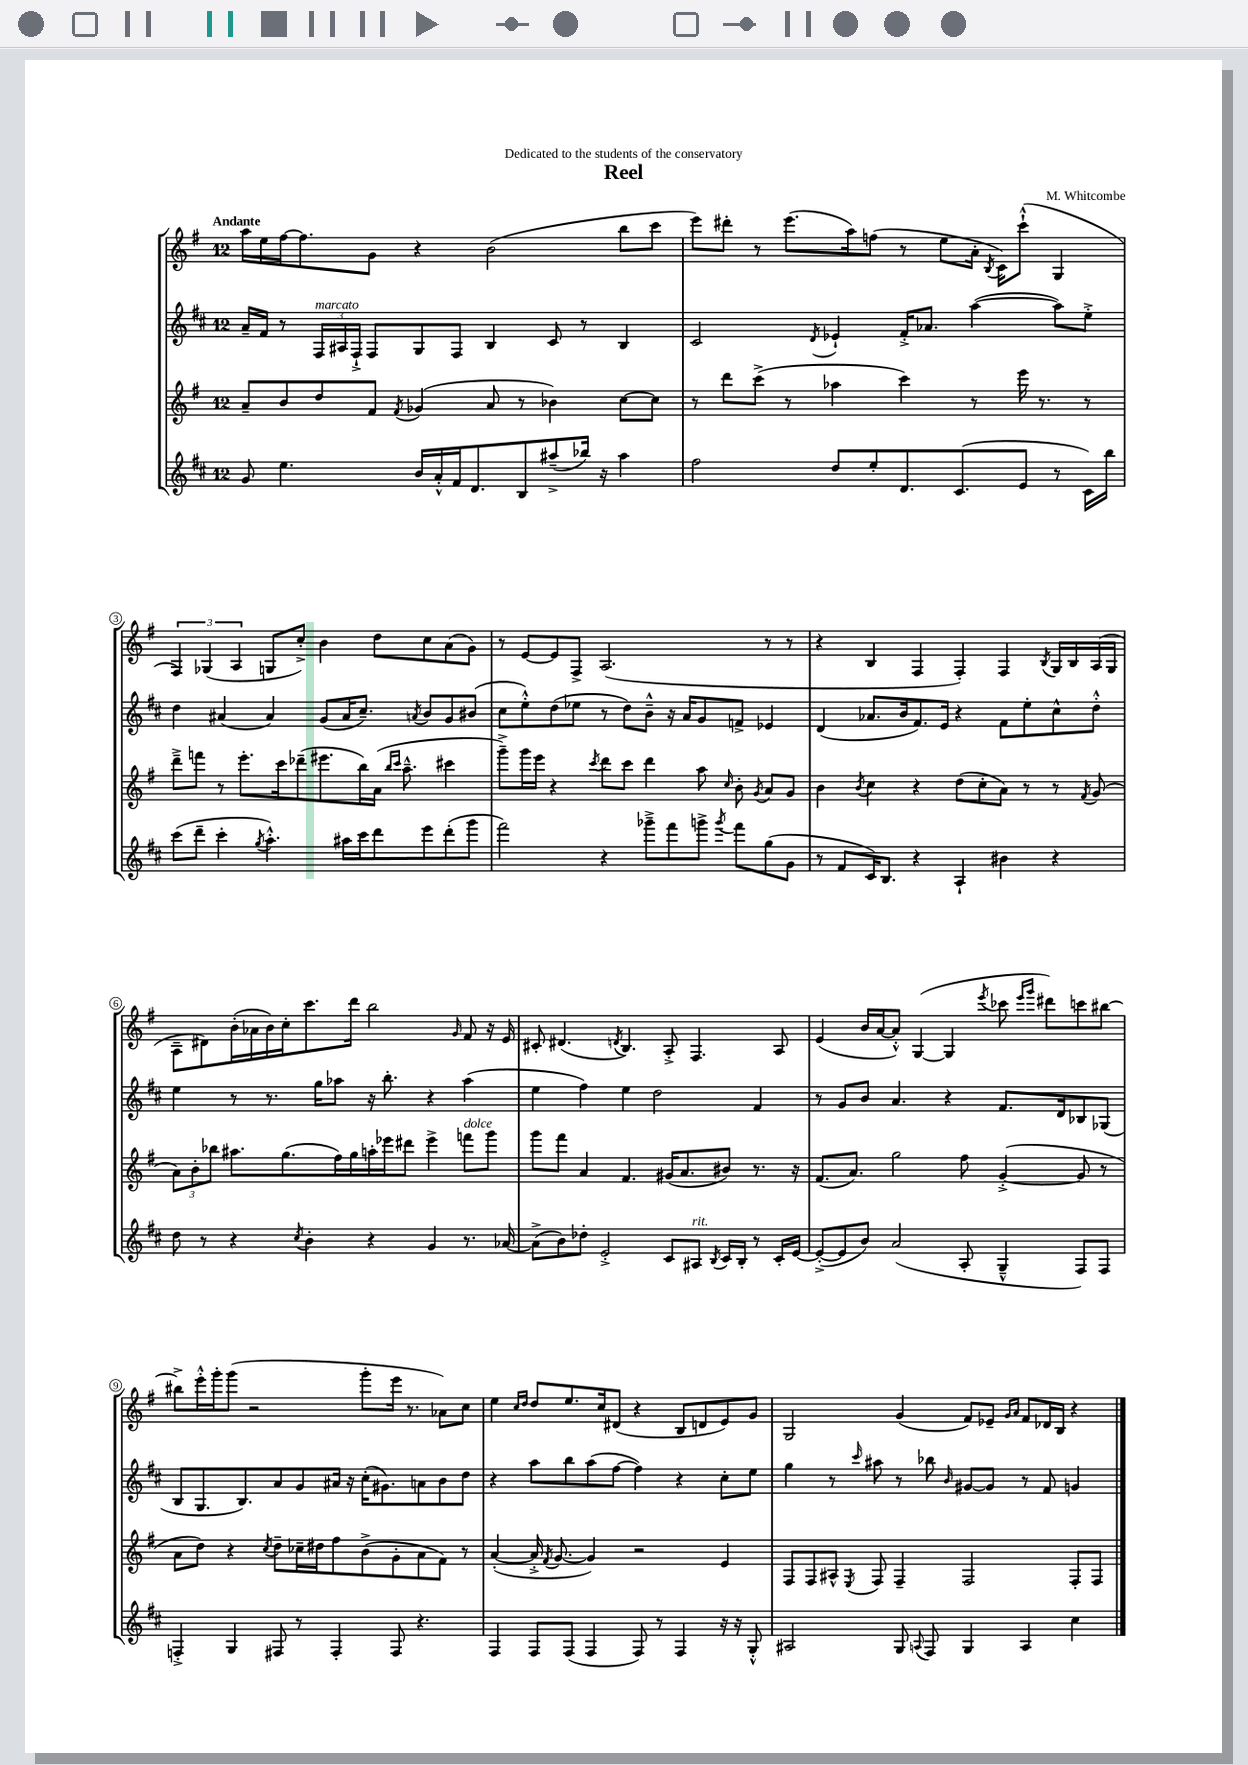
\header { title = "Reel" composer = "M. Whitcombe" dedication = "Dedicated to the students of the conservatory" }
<<
\new StaffGroup <<
\new Staff = "s0" {
    \clef treble \key g \major \once \override Staff.TimeSignature.style = #'single-digit \time 12/8 \tempo "Andante"
    \autoBeamOff a''16[ e''16 fis''16~ fis''8. g'8] r4 b'2( b''8[ c'''8] |
    e'''8[) dis'''8]-. r8 e'''8.[( a''16) f''8]( r8 e''8[ a'16]-. \acciaccatura { b8 } c'16[) c'''8]-!-^( g4 |
    \tuplet 3/2 { fis4) ges4( a4 } g8[ c''8]-.->) b'4 d''8[ c''8 a'8( g'8]) |
    r8 e'8[~ e'8 fis8]-> a2.( r8 r8 |
    r4 b4 fis4 fis4-.) fis4 \acciaccatura { b8 } g16[ b16 a16( g16] |
    a8[-- dis'8) b'16-.( aes'16 b'16) c''16-. c'''8. d'''16] b''2 \grace { g'16 } fis'8 r16 e'16 |
    cis'8-. dis'4.( \acciaccatura { d'8 } b4.) a8-.-> fis4. a8 |
    e'4( b'16[ a'16~ a'8]-.-^) g4~( g4 \acciaccatura { e'''8 } ces'''8 \grace { e'''16[ g'''16] } dis'''8[) c'''8 bis''8]~ |
    bis''8[-> e'''16-.-^ g'''16-. g'''8]( r2 g'''8[-. e'''16] r8. aes'8[) c''8] |
    e''4 \grace { c''16[ d''16] } d''8[ e''8. c''16 dis'8]( r4 b8[ d'8 e'8) g'8] |
    g2 g'4( fis'8[) ees'8]-- \grace { g'16[ a'16] } fis'8[ des'16 b16] r4 \bar "|." |
}
\new Staff = "s1" {
    \clef treble \key d \major \once \override Staff.TimeSignature.style = #'single-digit \time 12/8
    \autoBeamOff a'16[-- fis'16] r8 \tuplet 3/2 { fis16[^\markup { \italic "marcato" } ais16 fis16]-!-> } fis8[ g8 fis8] b4 cis'8 r8 b4 |
    cis'2 \acciaccatura { d'8 } ees'4-! fis'16[-.-> aes'8.] a''4~( a''8[) e''8]-.-> |
    d''4 ais'4( ais'4) g'8[( ais'16 cis''8.]--) \acciaccatura { a'8 } b'8[ g'8 bis'8]( |
    cis''8[ e''8-.-^) d''8( ees''8] r8 d''8[) b'8]---^ r16 a'16[ g'8 f'8]-> ees'4 |
    d'4( aes'8.[ b'16 fis'8.) e'16] r4 fis'8[ e''8-. cis''8-^ d''8]-.-^ |
    e''4 r8 r8. g''16[ aes''8] r16 b''8.-. r4 aes''4( |
    e''4 fis''4) e''4 d''2 fis'4 |
    r8 g'8[ b'8] a'4. r4 fis'8.[ d'16 bes8 ges8]( |
    b8[ g8. b8.) a'8 g'8 ais'16] r16 cis''16[-.( gis'8.) a'8 b'8 d''8] |
    r4 a''8[ b''8 a''8( fis''8]~ fis''4) r4 cis''8[-. e''8] |
    g''4 r8 \grace { cis'''16 } ais''8 r8 bes''8 \grace { b'16 } gis'8[~ gis'8] r8 fis'8 g'4 \bar "|." |
}
\new Staff = "s2" {
    \clef treble \key g \major \once \override Staff.TimeSignature.style = #'single-digit \time 12/8
    \autoBeamOff a'8[-- b'8 d''8 fis'8] \acciaccatura { fis'8 } ges'4( a'8 r8 bes'4) c''8[~ c''8] |
    r8 d'''8[ c'''8]->( r8 aes''4 c'''4) r8 e'''16 r8. r8 |
    d'''8[---> f'''8] r8 e'''8.[-. c'''16 des'''8--( eis'''8. b''16) a'16]( \grace { b''16[ c'''16] } a''8.---^ cis'''4 |
    g'''8[--->) g'''16 e'''16] r4 \acciaccatura { c'''8 } d'''8[ c'''8] d'''4 a''8 \grace { c''16 } b'8-. \acciaccatura { g'8 } a'8[ g'8] |
    b'4 \acciaccatura { b'8 } c''4 r4 d''8[( c''8-. a'8]) r8 r8 \acciaccatura { fis'8 } g'8( |
    \tuplet 3/2 { a'8[) b'8-. bes''8] } ais''8.[ g''8.( fis''16) g''16 a''16-. ees'''16 dis'''8] ees'''4-> f'''8[^\markup { \italic "dolce" } g'''8] |
    g'''8[ fis'''8] a'4 fis'4. gis'16[( a'8. bis'8]) r8. r16 |
    fis'8.[( a'8.]) g''2 fis''8 g'4~-.->( g'8 r8 |
    a'8[ d''8]) r4 \acciaccatura { c''8 } d''8[-- ces''16-- dis''16 fis''8 b'8->( g'8-. a'8 fis'8]) r8 |
    a'4~-.( a'16-.-> \acciaccatura { fis'8 } g'8.~ g'4) r2 e'4 |
    fis8[ fis8 ais8]-^ \acciaccatura { e8 } fis8 fis4-- fis2 fis8[-. fis8] \bar "|." |
}
\new Staff = "s3" {
    \clef treble \key d \major \once \override Staff.TimeSignature.style = #'single-digit \time 12/8
    \autoBeamOff g'8 e''4. b'16[ a'16-.-^ fis'16 d'8. b8 ais''8--->( bes''16]) r16 ais''4 |
    fis''2 d''8[ e''8-. d'8. cis'8.( e'8] r8 cis'16[) b''16] |
    cis'''8[( d'''8]-- cis'''4-. \acciaccatura { g''8 } a''4.-.-^) ais''16[ cis'''16 d'''8 e'''8 d'''8-.( g'''8] |
    fis'''2) r4 ges'''8[---> fis'''8 g'''8]-> \acciaccatura { g'''8 } fis'''8[ g''8( g'8] |
    r8 fis'8[ cis'16) b8.] r4 a4-! bis'4 r4 |
    d''8 r8 r4 \acciaccatura { cis''8 } b'4-. r4 g'4 r8. aes'16~ |
    aes'8[->( b'8) des''8]-. e'2-.-> cis'8[ ais8]^\markup { \italic "rit." } \acciaccatura { b8 } cis'16[ b16]-. r8 cis'16[-. e'16]~ |
    e'8[~-.->( e'8 b'8]) a'2( a8-. g4---^ fis8[) fis8] |
    f4-.-> g4 fis8 r8 fis4-. fis8 r4. |
    fis4 fis8[ fis8]( fis4 fis8) r8 fis4 r16 r16 g8-.-^ |
    ais2 g8 \appoggiatura { a8 } fis8 g4 a4 cis''4 \bar "|." |
}
>>
>>
\layout { \context { \Score \override BarNumber.stencil = #(make-stencil-circler 0.1 0.3 ly:text-interface::print) } }
